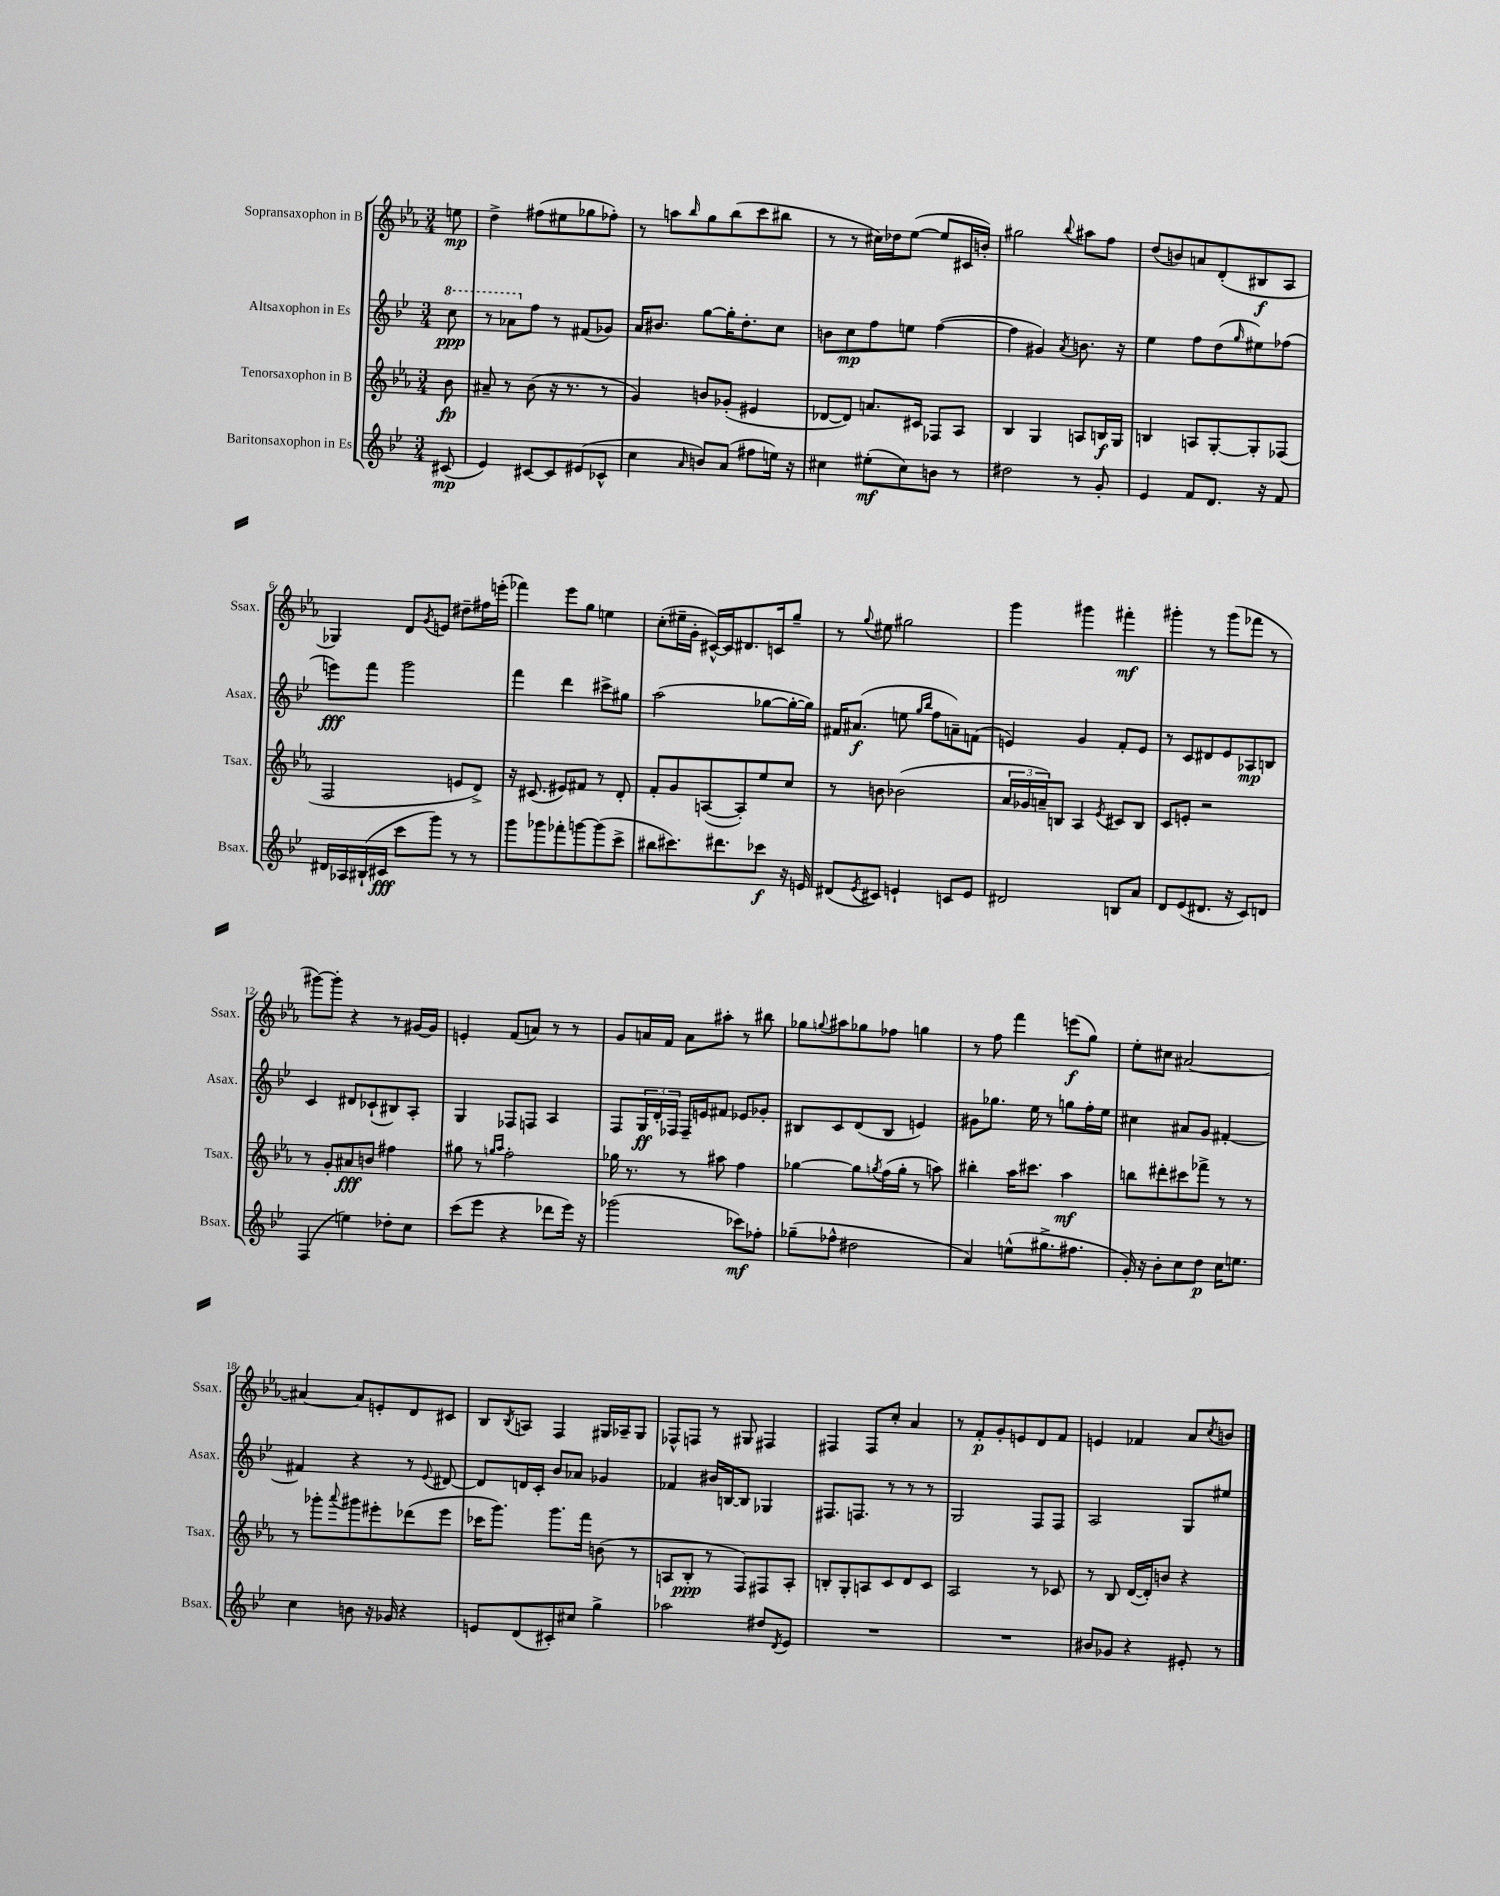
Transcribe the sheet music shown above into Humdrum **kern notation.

**kern	**dynam	**kern	**dynam	**kern	**dynam	**kern	**dynam
*part4	*part4	*part3	*part3	*part2	*part2	*part1	*part1
*staff4	*staff4	*staff3	*staff3	*staff2	*staff2	*staff1	*staff1
*I"Baritonsaxophon in Es	*	*I"Tenorsaxophon in B	*	*I"Altsaxophon in Es	*	*I"Sopransaxophon in B	*
*I'Bsax.	*	*I'Tsax.	*	*I'Asax.	*	*I'Ssax.	*
*clefG2	*	*clefG2	*	*clefG2	*	*clefG2	*
*k[b-e-]	*	*k[b-e-a-]	*	*k[b-e-]	*	*k[b-e-a-]	*
*M3/4	*	*M3/4	*	*M3/4	*	*M3/4	*
*	*	*	*	*8va	*	*	*
=	=	=	=	=	=	=	=
(8c#X/	mp	8b-\	fp	8ccc\	ppp	8een\	mp
=1	=1	=1	=1	=1	=1	=1	=1
4e-/)	.	8a#X~/	.	8r	.	4dd^\	.
.	.	8r	.	8aa-X\L	.	.	.
*	*	*	*	*X8va	*	*	*
[8c#X/L	.	(8b-\	.	8ff\J	.	(8ff#X\L	.
8c#/]	.	16r	.	8r	.	8ee#X\	.
.	.	8.r	.	.	.	.	.
(8e#X/	.	.	.	(8f#X/L	.	8gg-X\	.
8c-X^^/J	.	8r	.	8g-X/J)	.	8ff-X'\J)	.
=2	=2	=2	=2	=2	=2	=2	=2
4cc\	.	4g/)	.	16a/KL	.	8r	.
.	.	.	.	8.b#X/J	.	.	.
.	.	.	.	.	.	8aan\L	.
16qqa/	.	.	.	.	.	16qqbb-/	.
8bn/L)	.	8bn/L	.	[8gg\L	.	8gg\	.
(8a/J	.	(8g-X'/J	.	16gg'\K]	.	(8bb-\	.
.	.	.	.	8.dd'\	.	.	.
8ff#X\L	.	4e#X/	.	.	.	8ccc\	.
16een\Jk)	.	.	.	8cc\J	.	8bb#X\J	.
16r	.	.	.	.	.	.	.
=3	=3	=3	=3	=3	=3	=3	=3
4cc#X\	.	[8d-X/L	.	8bn\L	.	8r	.
.	.	8d-/J])	.	8cc\	mp	8r	.
(8ee#X'\L	mf	8.an/L	.	8ff\	.	16cc#X\LL)	.
.	.	.	.	.	.	16dd-X\J	.
8cc#\)	.	.	.	8een\J	.	([8ee-\J	.
.	.	16c#X/Jk	.	.	.	.	.
8bn\J	.	8F-X/L	.	([4ff\	.	8ee-/L]	.
8r	.	8A-/J	.	.	.	16c#X/L	.
.	.	.	.	.	.	16bn'/JJ)	.
=4	=4	=4	=4	=4	=4	=4	=4
2dd#X\	.	4B-/	.	4ff\]	.	2gg#X\	.
.	.	4G/	.	4g#X/)	.	.	.
.	.	.	.	8qa/	.	8qqbb-/	.
8r	.	8An/L	.	8.bn\	.	8aa#X\L	.
8g'/	.	16Bn/L	f	.	.	8ff\J	.
.	.	16G/JJ	.	16r	.	.	.
=5	=5	=5	=5	=5	=5	=5	=5
4e-/	.	4Bn/	.	4ee-\	.	(8dd/L	.
.	.	.	.	.	.	8bn/)	.
8f/L	.	8An/L	.	8ff\L	.	8an/	.
8.d/J	.	[8G'/	.	(8dd\	.	(8d'/	.
.	.	.	.	16qqgg/	.	.	.
.	.	8G'/]	.	8ee#X\)	.	8B#X/	f
16r	.	.	.	.	.	.	.
8f/	.	(8F-X/J	.	(8ff-X\J	.	8A-/J	.
!!LO:LB:g=z
=6	=6	=6	=6	=6	=6	=6	=6
16d#X/LL	.	2F/	.	8eeen\L)	fff	4G-X/)	.
16A-X/	.	.	.	.	.	.	.
(16B#X`/	.	.	.	8fff\J	.	.	.
16c#X/JJ	fff	.	.	.	.	.	.
8ccc\L	.	.	.	2ggg\	.	8d/L	.
.	.	.	.	.	.	8qg/	.
8ggg\J)	.	.	.	.	.	8en/J	.
8r	.	8en/L	.	.	.	8dd#X~\L	.
8r	.	8d^/J)	.	.	.	16ff#X\L	.
.	.	.	.	.	.	(16eeen'\JJ	.
=7	=7	=7	=7	=7	=7	=7	=7
8ggg\L	.	16r	.	4fff\	.	4fff-X\)	.
.	.	(8.c#X/	.	.	.	.	.
8ggg-X\	.	.	.	.	.	.	.
8fff-X'\	.	8e#X/L)	.	4ddd\	.	8eee-\L	.
[8gggn\	.	8f#X/J	.	.	.	8gg\J	.
(8ggg\]	.	8r	.	8ccc#X^\L	.	4een\	.
8ccc^\J	.	8d'/	.	8gg#X\J	.	.	.
=8	=8	=8	=8	=8	=8	=8	=8
8bb#X\L	.	8f'/L	.	(2aa\	.	(8cc'\L	.
8.ccc#X\)	.	8g/	.	.	.	16ee#X~\L	.
.	.	.	.	.	.	16g'\JJ	.
.	.	([8An/	.	.	.	[16c#X^^/LL)	.
8.ddd#X\	.	.	.	.	.	16c#/J]	.
.	.	8A'/])	.	.	.	8.d#X/	.
8ccc-X\J	f	8ee-/	.	[8gg-X\L	.	.	.
.	.	.	.	.	.	16cn/k	.
16r	.	8cc/J	.	16gg-'\L_	.	8gg~/J	.
16en/	.	.	.	16gg-\JJ])	.	.	.
=9	=9	=9	=9	=9	=9	=9	=9
(8d#X/L	.	8r	.	16f#X/KL	.	8r	.
.	.	.	.	(8.a#X/J	f	.	.
8qe-/	.	.	.	.	.	8qqgg/	.
8c#X/J)	.	8bn\	.	.	.	8ee#X\	.
4en`/	.	(2b-X\	.	8een\	.	2gg#X\	.
.	.	.	.	16qqgg/LL	.	.	.
.	.	.	.	16qqbb-/JJ	.	.	.
.	.	.	.	8ff\L	.	.	.
8cn/L	.	.	.	8an~\)	.	.	.
8e/J	.	.	.	(8fn\J	.	.	.
=10	=10	=10	=10	=10	=10	=10	=10
2d#X/	.	24a-/LL	.	4en/)	.	4ggg\	.
.	.	24g-X/	.	.	.	.	.
.	.	24an~/J)	.	.	.	.	.
.	.	8Bn/J	.	.	.	.	.
.	.	4A-/	.	4g/	.	4ggg#X\	.
.	.	8qe-/	.	.	.	.	.
8Bn/L	.	8c#X/L	.	8f'/L	.	4fff#X'\	mf
8a/J	.	8B/J	.	8e/J	.	.	.
=11	=11	=11	=11	=11	=11	=11	=11
8d/L	.	8c/L	.	8r	.	4ggg#X'\	.
(8e-/	.	8en'/J	.	8c/L	.	.	.
8.d#X/J	.	2r	.	8d#X/	.	8r	.
.	.	.	.	8e-/	.	(8ggg#\L	.
16r	.	.	.	.	.	.	.
8c/L)	.	.	.	8A-X/	mp	8fff-X\J	.
8dn/J	.	.	.	8Bn/J	.	8r	.
!!LO:LB:g=z
=12	=12	=12	=12	=12	=12	=12	=12
(4F/	.	8r	.	4c/	.	[8ggg#X\L)	.
.	.	8g'/L	.	.	.	8ggg#'\J]	.
4een\)	.	8a#X/	fff	8d#X/L	.	4r	.
.	.	8bn/J	.	(8c-X`/	.	.	.
8dd-X'\L	.	4ff#X\	.	8B#X/)	.	8r	.
8cc\J	.	.	.	8A'/J	.	[16g#X/LL	.
.	.	.	.	.	.	16g#/JJ]	.
=13	=13	=13	=13	=13	=13	=13	=13
(8ccc\L	.	8gg#X\	.	4G/	.	4en'/	.
8eee-\J	.	8r	.	.	.	.	.
.	.	16qqggn/LL	.	.	.	.	.
.	.	16qqaa-/JJ	.	.	.	.	.
4r	.	2ff'\	.	8F-X/L	.	(8f/L	.
.	.	.	.	8Fn/J	.	8an/J)	.
8ddd-X\L	.	.	.	4A/	.	8r	.
16eee-\Jk)	.	.	.	.	.	8r	.
16r	.	.	.	.	.	.	.
=14	=14	=14	=14	=14	=14	=14	=14
(2ggg-X\	.	16gg-X\	.	8F/L	.	8g/L	.
.	.	8.r	.	.	.	.	.
.	.	.	.	24G/L	ff	16an/L	.
.	.	.	.	24d'/	.	.	.
.	.	.	.	.	.	16f/JJ	.
.	.	.	.	24F-X/JJ	.	.	.
.	.	8r	.	16F-~/LL	.	8a\L	.
.	.	.	.	16en/J	.	.	.
.	.	8aa#X\	.	8f#X/J	.	8aa#X'\J	.
8ccc-X\L)	mf	4ff\	.	8e-X/L	.	8r	.
8ff-X'\J	.	.	.	8g-X'/J	.	8bb#X\	.
=15	=15	=15	=15	=15	=15	=15	=15
(8gg-X~\L	.	[4gg-X\	.	8B#X/L	.	8gg-X\L	.
.	.	.	.	.	.	8qqggn/	.
8ff-X^^\J	.	.	.	8c/	.	8aa#X\	.
2dd#X\	.	8gg-\L]	.	(8d/	.	8gg-X\	.
.	.	8qggn/	.	.	.	.	.
.	.	(16ff\L	.	8B#/J	.	8ff-X\J	.
.	.	16gg'\JJ	.	.	.	.	.
.	.	8r	.	4en/)	.	4ggn\	.
.	.	8aan\)	.	.	.	.	.
=16	=16	=16	=16	=16	=16	=16	=16
4a/)	.	4bb#X'\	.	8g#X\L	.	8r	.
.	.	.	.	8.gg-X\J	.	8ff\	.
(8een^^\L	.	16aa-\KL	.	.	.	4fff\	.
.	.	8.ccc#X\J	.	16ee-\	.	.	.
8.gg#X^\	.	.	.	8r	.	.	.
.	.	4aa-\	mf	8ggn\L	.	(8eeen\L	f
8.ff#X\J	.	.	.	.	.	.	.
.	.	.	.	16ff'\L	.	8gg\J)	.
.	.	.	.	16ee-\JJ	.	.	.
=17	=17	=17	=17	=17	=17	=17	=17
16g'/)	.	8bbn\L	.	4cc#X\	.	8ee-'\L	.
16r	.	.	.	.	.	.	.
8b-'\L	.	8ddd#X'\	.	.	.	8cc#X\J	.
8cc\	.	8ccc#X\	.	8a#X/L	.	[2a#X/	.
8dd\J	p	8fff-X^\J	.	8g/J	.	.	.
16cc\KL	.	8r	.	[4f#X'/	.	.	.
8.een\J	.	.	.	.	.	.	.
.	.	8r	.	.	.	.	.
!!LO:LB:g=z
=18	=18	=18	=18	=18	=18	=18	=18
4cc\	.	8r	.	4f#X/]	.	4a#X/_	.
.	.	8ggg-X'\L	.	.	.	.	.
.	.	8qqaaa-/	.	.	.	.	.
8bn\	.	8ggg#X\	.	4r	.	8a#/L]	.
16r	.	8eee#X'\	.	.	.	8en'/	.
16g-X/	.	.	.	.	.	.	.
4r	.	(8ddd-X\	.	8r	.	8d/	.
.	.	.	.	8qqe-/	.	.	.
.	.	8eee#\J	.	[8d#X/	.	8c#X/J	.
=19	=19	=19	=19	=19	=19	=19	=19
8en/L	.	16ccc-X\KL	.	8d#/L]	.	8B-/L	.
.	.	8.ggg\J)	.	.	.	.	.
.	.	.	.	.	.	8qB-/	.
(8d/	.	.	.	16dn/L	.	8An/J	.
.	.	.	.	16c'/JJ	.	.	.
8c#X'/)	.	8.ggg\L	.	8b-/L	.	4F/	.
8cc#X/J	.	.	.	8a-X/J	.	.	.
.	.	16fff\Jk	.	.	.	.	.
4gg^\	.	(8bn\	.	4g-X/	.	16G#X/LL	.
.	.	.	.	.	.	16A-X~/J	.
.	.	8r	.	.	.	8G#/J	.
=20	=20	=20	=20	=20	=20	=20	=20
2aa-X\	.	8An/L	.	4f-X/	.	8F-X^^/L	.
.	.	8B-'/J	ppp	.	.	8Fn/J	.
.	.	8r	.	16b#X/LL	.	8r	.
.	.	.	.	[16Bn/J	.	.	.
.	.	8F/L)	.	8B/J]	.	8G#X/	.
8dd#X/L	.	8F#X/	.	4G-X/	.	4F#X/	.
8qd/	.	.	.	.	.	.	.
8e-/J	.	8A'/J	.	.	.	.	.
=21	=21	=21	=21	=21	=21	=21	=21
2.r	.	8Bn'/L	.	8.F#X/L	.	4F#X/	.
.	.	8G'/	.	.	.	.	.
.	.	.	.	8.Fn/J	.	.	.
.	.	8An/	.	.	.	8F#/L	.
.	.	8c/	.	8r	.	8cc'/J	.
.	.	8d/	.	8r	.	4a-/	.
.	.	8c/J	.	8r	.	.	.
=22	=22	=22	=22	=22	=22	=22	=22
2.r	.	2A-/	.	2G/	.	8r	.
.	.	.	.	.	.	8f'/L	p
.	.	.	.	.	.	8g'/	.
.	.	.	.	.	.	8en/	.
.	.	8r	.	8F/L	.	8d/	.
.	.	8c-X/	.	8F/J	.	8f/J	.
=23	=23	=23	=23	=23	=23	=23	=23
8b#X/L	.	8r	.	2A/	.	4en/	.
8g-X/J	.	8B-/	.	.	.	.	.
4r	.	([16d/LL	.	.	.	4f-X/	.
.	.	16d'/J])	.	.	.	.	.
.	.	8bn/J	.	.	.	.	.
8e#X'/	.	4r	.	8G/L	.	8a-/L	.
.	.	.	.	.	.	8qcc/	.
8r	.	.	.	8ee#X/J	.	8bn/J	.
==	==	==	==	==	==	==	==
*-	*-	*-	*-	*-	*-	*-	*-
